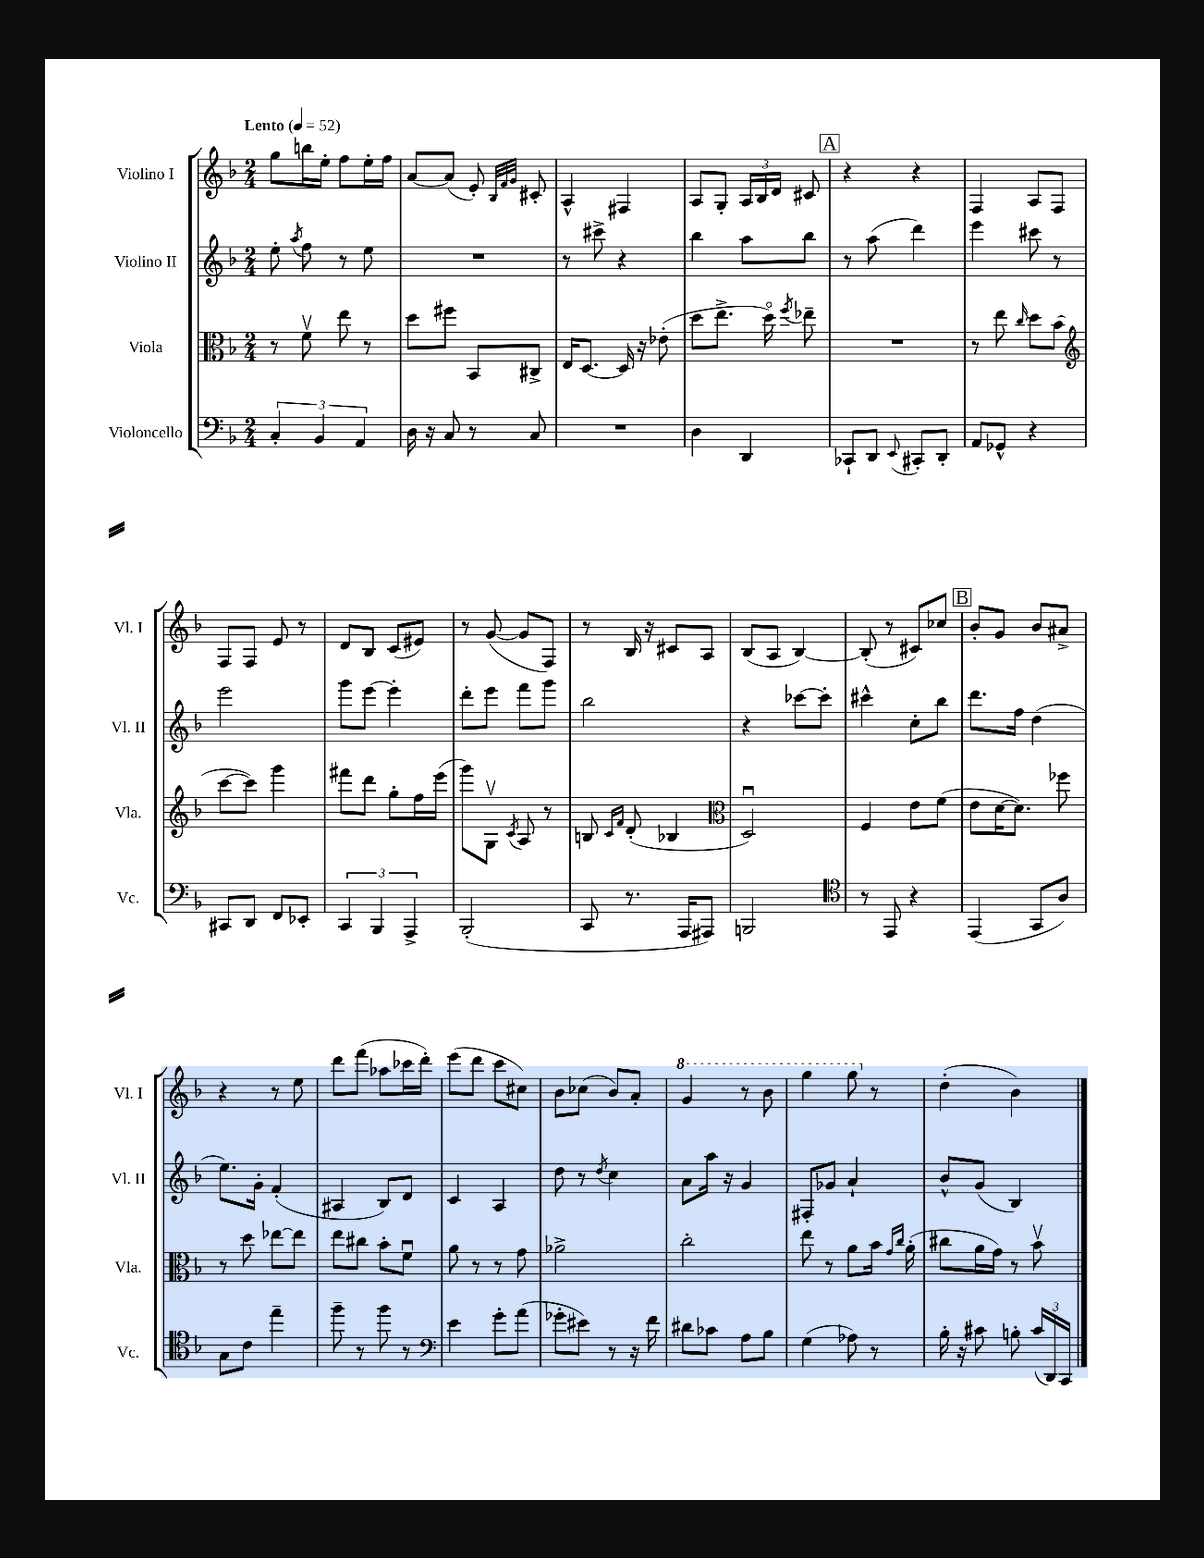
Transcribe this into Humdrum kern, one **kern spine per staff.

**kern	**kern	**kern	**kern
*part4	*part3	*part2	*part1
*staff4	*staff3	*staff2	*staff1
*I"Violoncello	*I"Viola	*I"Violino II	*I"Violino I
*I'Vc.	*I'Vla.	*I'Vl. II	*I'Vl. I
*clefF4	*clefC3	*clefG2	*clefG2
*k[b-]	*k[b-]	*k[b-]	*k[b-]
*M2/4	*M2/4	*M2/4	*M2/4
*MM52	*MM52	*MM52	*MM52
=1	=1	=1	=1
!	!	!	!LO:TX:a:B:t=Lento
6C'/	8r	8ee'\	8gg\L
.	.	8qaa/	.
.	8fv\	8ff\	16bbn\L
6BB-/	.	.	.
.	.	.	16ee'\JJ
.	8ee\	8r	8ff\L
6AA/	.	.	.
.	8r	8ee\	16ee'\L
.	.	.	16ff\JJ
=2	=2	=2	=2
16D\	8dd\L	2r	[8a/L
16r	.	.	.
8C/	8ff#X\J	.	(8a/J]
8r	8BB-/L	.	8e'/)
.	.	.	32qqB-/LLL
.	.	.	32qqf/
.	.	.	32qqg/JJJ
8C/	8C#X^/J	.	8c#X'/
=3	=3	=3	=3
2r	16E/KL	8r	4A^^/
.	[8.D/J	.	.
.	.	8ccc#X^\	.
.	16D/]	4r	4F#X/
.	16r	.	.
.	(8e-X'\	.	.
=4	=4	=4	=4
4D\	8dd\L	4bb-\	8A/L
.	8.ee^\J	.	8G'/J
4DD/	.	8aa\L	24A/LL
.	.	.	24B-/
.	16dd\)	.	.
.	.	.	24d/JJ
.	8qff/	.	.
.	8ee-X~\	8bb-\J	8c#X/
!!LO:REH:place=s1:t=A
=5	=5	=5	=5
8CC-X`/L	2r	8r	4r
8DD/J	.	(8aa\	.
8qqEE/	.	.	.
8CC#X'/L	.	4ddd\)	4r
8DD'/J	.	.	.
=6	=6	=6	=6
8AA/L	8r	4eee\	4F/
8GG-X^^/J	8ee\	.	.
.	16qqcc/	.	.
4r	8dd\L	8ccc#X\	8A/L
.	(8b-\J	8r	8F/J
!!LO:LB:g=z
=7	=7	=7	=7
*	*clefG2	*	*
8CC#X/L	[8ccc\L	2eee\	8F/L
8DD/J	8ccc\J])	.	8F/J
8FF/L	4ggg\	.	8e/
8EE-X'/J	.	.	8r
=8	=8	=8	=8
6CC/	8fff#X\L	8ggg\L	8d/L
.	8ddd\J	[8eee\J	8B-/J
6BBB-/	.	.	.
.	8gg'\L	4eee'\]	(8c/L
6AAA^/	.	.	.
.	16ff\L	.	8e#X/J)
.	(16eee\JJ	.	.
=9	=9	=9	=9
(2BBB-'/	8ggg\L)	8ddd'\L	8r
.	8Gv\J	8eee\J	([8g/
.	8qc/	.	.
.	8A/	8fff\L	8g/L]
.	8r	8ggg\J	8F/J)
=10	=10	=10	=10
8CC/	8Bn/	2bb-\	8r
.	16qqc/LL	.	.
.	16qqf/JJ	.	.
8.r	(8d'/	.	16B-/
.	.	.	16r
.	4B-X/	.	8c#X/L
16AAA/KL	.	.	.
8AAA#X/J)	.	.	8A/J
=11	=11	=11	=11
*	*clefC3	*	*
2BBBn/	2Du/)	4r	(8B-/L
.	.	.	8A/J
.	.	[8ccc-X\L	[4B-/)
.	.	8ccc-'\J]	.
=12	=12	=12	=12
*clefC4	*	*	*
8r	4F/	4ccc#X^^\	(8B-'/]
8EE/	.	.	8r
4r	8e\L	8cc'\L	8c#X/L)
.	(8f\J	8bb-\J	8cc-X/J
!!LO:REH:place=s1:t=B
=13	=13	=13	=13
(4EE/	8e\L	8.ddd\L	8b-'/L
.	[16d\K	.	8g/J
.	8.d\J])	16ff\Jk	.
8GG/L	.	(4dd\	8b-/L
8A/J)	8ff-X\	.	8a#X^/J
!!LO:LB:g=z
=14	=14	=14	=14
8G\L	8r	8.ee\L)	4r
8c\J	8dd\	.	.
.	.	16g'\Jk	.
4ee~\	[8ee-X\L	(4f'/	8r
.	8ee-\J]	.	8ee\
=15	=15	=15	=15
8ff~\	8ee\L	4A#X/	8ddd\L
8r	8cc#X\J	.	(8fff\J
8ff\	8b-'\L	8B-/L)	8aa-X\L
8r	8fu\J	8d/J	16ccc-X\L
.	.	.	16ddd'\JJ)
=16	=16	=16	=16
*clefF4	*	*	*
4e\	8a\	4c/	(8eee\L
.	8r	.	8ddd\J
8g'\L	8r	4A/	8ccc\L
(8a\J	8g\	.	8cc#X\J)
=17	=17	=17	=17
8g-X'\L	2a-X^\	8dd\	8b-\L
8e#X\J)	.	8r	(8cc-X\J
.	.	8qdd/	.
8r	.	4cc\	8b-/L)
16r	.	.	8a'/J
16f\	.	.	.
=18	=18	=18	=18
*	*	*	*8va
8d#X\L	2cc'\	8a\L	4gg/
8c-X\J	.	16aa\Jk	.
.	.	16r	.
8A\L	.	4g/	8r
8B-\J	.	.	8bb-\
=19	=19	=19	=19
(4G\	8ee\	8F#X'/L	4ggg\
.	8r	8g-X/J	.
8A-X\)	8a\L	4a`/	8ggg\
*	*	*	*X8va
8r	16b-\Jk	.	8r
.	16qqg/LL	.	.
.	16qqcc/JJ	.	.
.	(16a'\	.	.
=20	=20	=20	=20
16B-'\	8cc#X\L	8b-^^/L	(4dd'\
16r	.	.	.
8c#X\	16a\L	(8g/J	.
.	16g\JJ)	.	.
8Bn'\	8r	4B-/)	4b-\)
(24c#/LL	8b-v\	.	.
24DD/)	.	.	.
24CC/JJ	.	.	.
==	==	==	==
*-	*-	*-	*-
